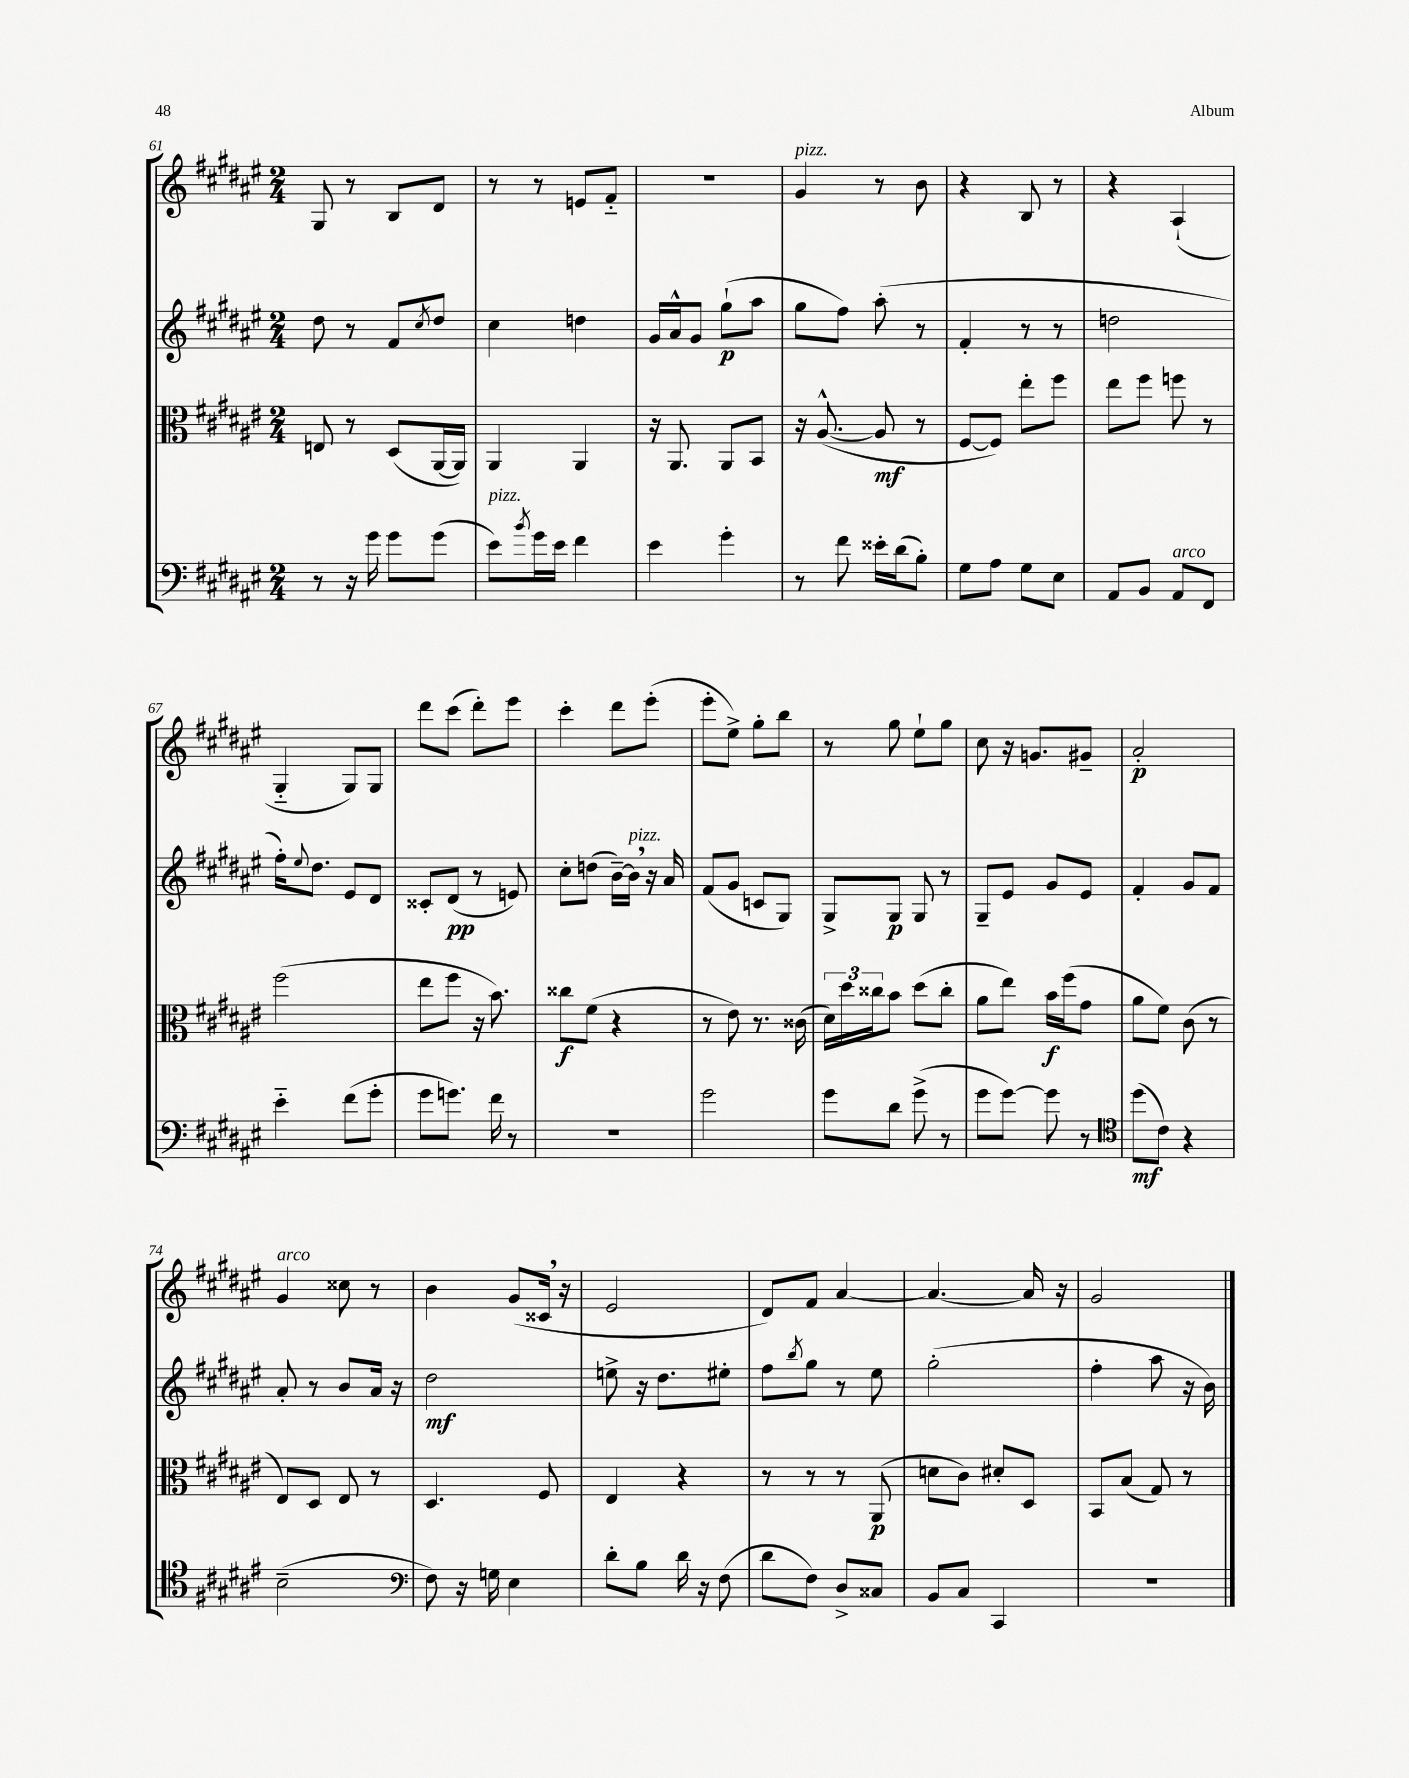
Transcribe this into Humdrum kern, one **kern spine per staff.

**kern	**kern	**kern	**kern
*staff4	*staff3	*staff2	*staff1
*clefF4	*clefC3	*clefG2	*clefG2
*k[f#c#g#d#a#e#]	*k[f#c#g#d#a#e#]	*k[f#c#g#d#a#e#]	*k[f#c#g#d#a#e#]
*M2/4	*M2/4	*M2/4	*M2/4
8r	8E/	8dd#\	8G#/
16r	8r	8r	8r
16g#\	.	.	.
8g#\L	(8D#/L	8f#/L	8B/L
.	.	8qcc#/	.
(8g#\J	[16AA#/L	8dd#/J	8d#/J
.	16AA#/]JJ)	.	.
=	=	=	=
8e#\L)	4AA#/	4cc#\	8r
8qb/	.	.	.
16g#\L	.	.	8r
16e#\JJ	.	.	.
4f#\	4AA#/	4dd\	8e/L
.	.	.	8f#'~/J
=	=	=	=
4e#\	16r	16g#/LL	2r
.	8.AA#/	16a#^^/J	.
.	.	8g#/J	.
4g#'\	8AA#/L	(8gg#`\L	.
.	8BB/J	8aa#\J	.
=	=	=	=
8r	16r	8gg#\L	4g#/
.	([8.A#^^/	.	.
8f#\	.	8ff#\J)	.
16e##'\LL	8A#/]	(8aa#'\	8r
(16d#\J	.	.	.
8B'\J)	8r	8r	8b\
=	=	=	=
8G#\L	[8F#/L	4f#'/	4r
8A#\J	8F#/]J)	.	.
8G#\L	8ee#'\L	8r	8B/
8E#\J	8ff#\J	8r	8r
=	=	=	=
8AA#/L	8ee#\L	2dd\	4r
8BB/J	8ff#\J	.	.
8AA#/L	8ff\	.	(4A#`/
8FF#/J	8r	.	.
=	=	=	=
4e#'~\	(2ff#\	16ff#'\LK)	4G#'~/
.	.	8qqee#/	.
.	.	8.dd#\J	.
(8f#\L	.	8e#/L	8G#/L)
8g#'\J	.	8d#/J	8G#/J
=	=	=	=
8g#\L	8ee#\L	8c##'/L	8ddd#\L
8.g\J)	8ff#\J	(8d#/J	(8ccc#\J
.	16r	8r	8ddd#'\L)
16f#\	8.b\)	.	.
8r	.	8e/)	8eee#\J
=	=	=	=
2r	8cc##\L	8cc#'\L	4ccc#'\
.	(8f#\J	(8dd\J	.
.	4r	[16b~\LL)	8ddd#\L
.	.	16b\]JJ	.
.	.	16r	(8eee#'\J
.	.	16a#/	.
=	=	=	=
2g#\	8r	(8f#/L	8eee#'\L
.	8e#\)	8g#/J	8ee#^\J)
.	8.r	8c/L	8gg#'\L
.	.	8G#/J)	8bb\J
.	(16c##\	.	.
=	=	=	=
8g#\L	24d#\LL)	8G#^/L	8r
.	24dd#\	.	.
.	24cc##\J	.	.
8d#\J	8b\J	8G#/J	8gg#\
(8g#^\	(8dd#\L	8G#/	8ee#`\L
8r	8cc##'\J	8r	8gg#\J
=	=	=	=
8g#\L	8a#\L	8G#~/L	8cc#\
[8g#\J)	8ee#\J)	8e#/J	16r
.	.	.	8.g/L
8g#\]	16b\LL	8g#/L	.
.	(16ff#\J	.	.
8r	8g#\J	8e#/J	8g#~/J
=	=	=	=
*clefC4	*	*	*
(8dd#\L	8a#\L	4f#'/	2a#'/
8c#\J)	8f#\J)	.	.
4r	(8c#\	8g#/L	.
.	8r	8f#/J	.
=	=	=	=
(2B~\	8E#/L)	8a#'/	4g#/
.	8D#/J	8r	.
.	8E#/	8b/L	8cc##\
.	8r	16a#/Jk	8r
.	.	16r	.
=	=	=	=
*clefF4	*	*	*
8F#\)	4.D#/	2dd#\	4b\
16r	.	.	.
16G\	.	.	.
4E#\	.	.	(8g#/L
.	8F#/	.	16c##/Jk
.	.	.	16r
=	=	=	=
8d#'\L	4E#/	8ee^\	2e#/
8B\J	.	16r	.
.	.	8.dd#\L	.
16d#\	4r	.	.
16r	.	.	.
(8F#\	.	8ee#'\J	.
=	=	=	=
8d#\L	8r	8ff#\L	8d#/L)
.	.	8qbb/	.
8F#\J)	8r	8gg#\J	8f#/J
8D#^/L	8r	8r	[4a#/
8C##/J	(8AA#/	8ee#\	.
=	=	=	=
8BB/L	8d\L	(2gg#'\	4.a#/_
8C#/J	8c#\J)	.	.
4CC#/	8d#'/L	.	.
.	8D#/J	.	16a#/]
.	.	.	16r
=	=	=	=
2r	8BB/L	4ff#'\	2g#/
.	(8B/J	.	.
.	8G#/)	8aa#\	.
.	8r	16r	.
.	.	16b\)	.
==	==	==	==
*-	*-	*-	*-
